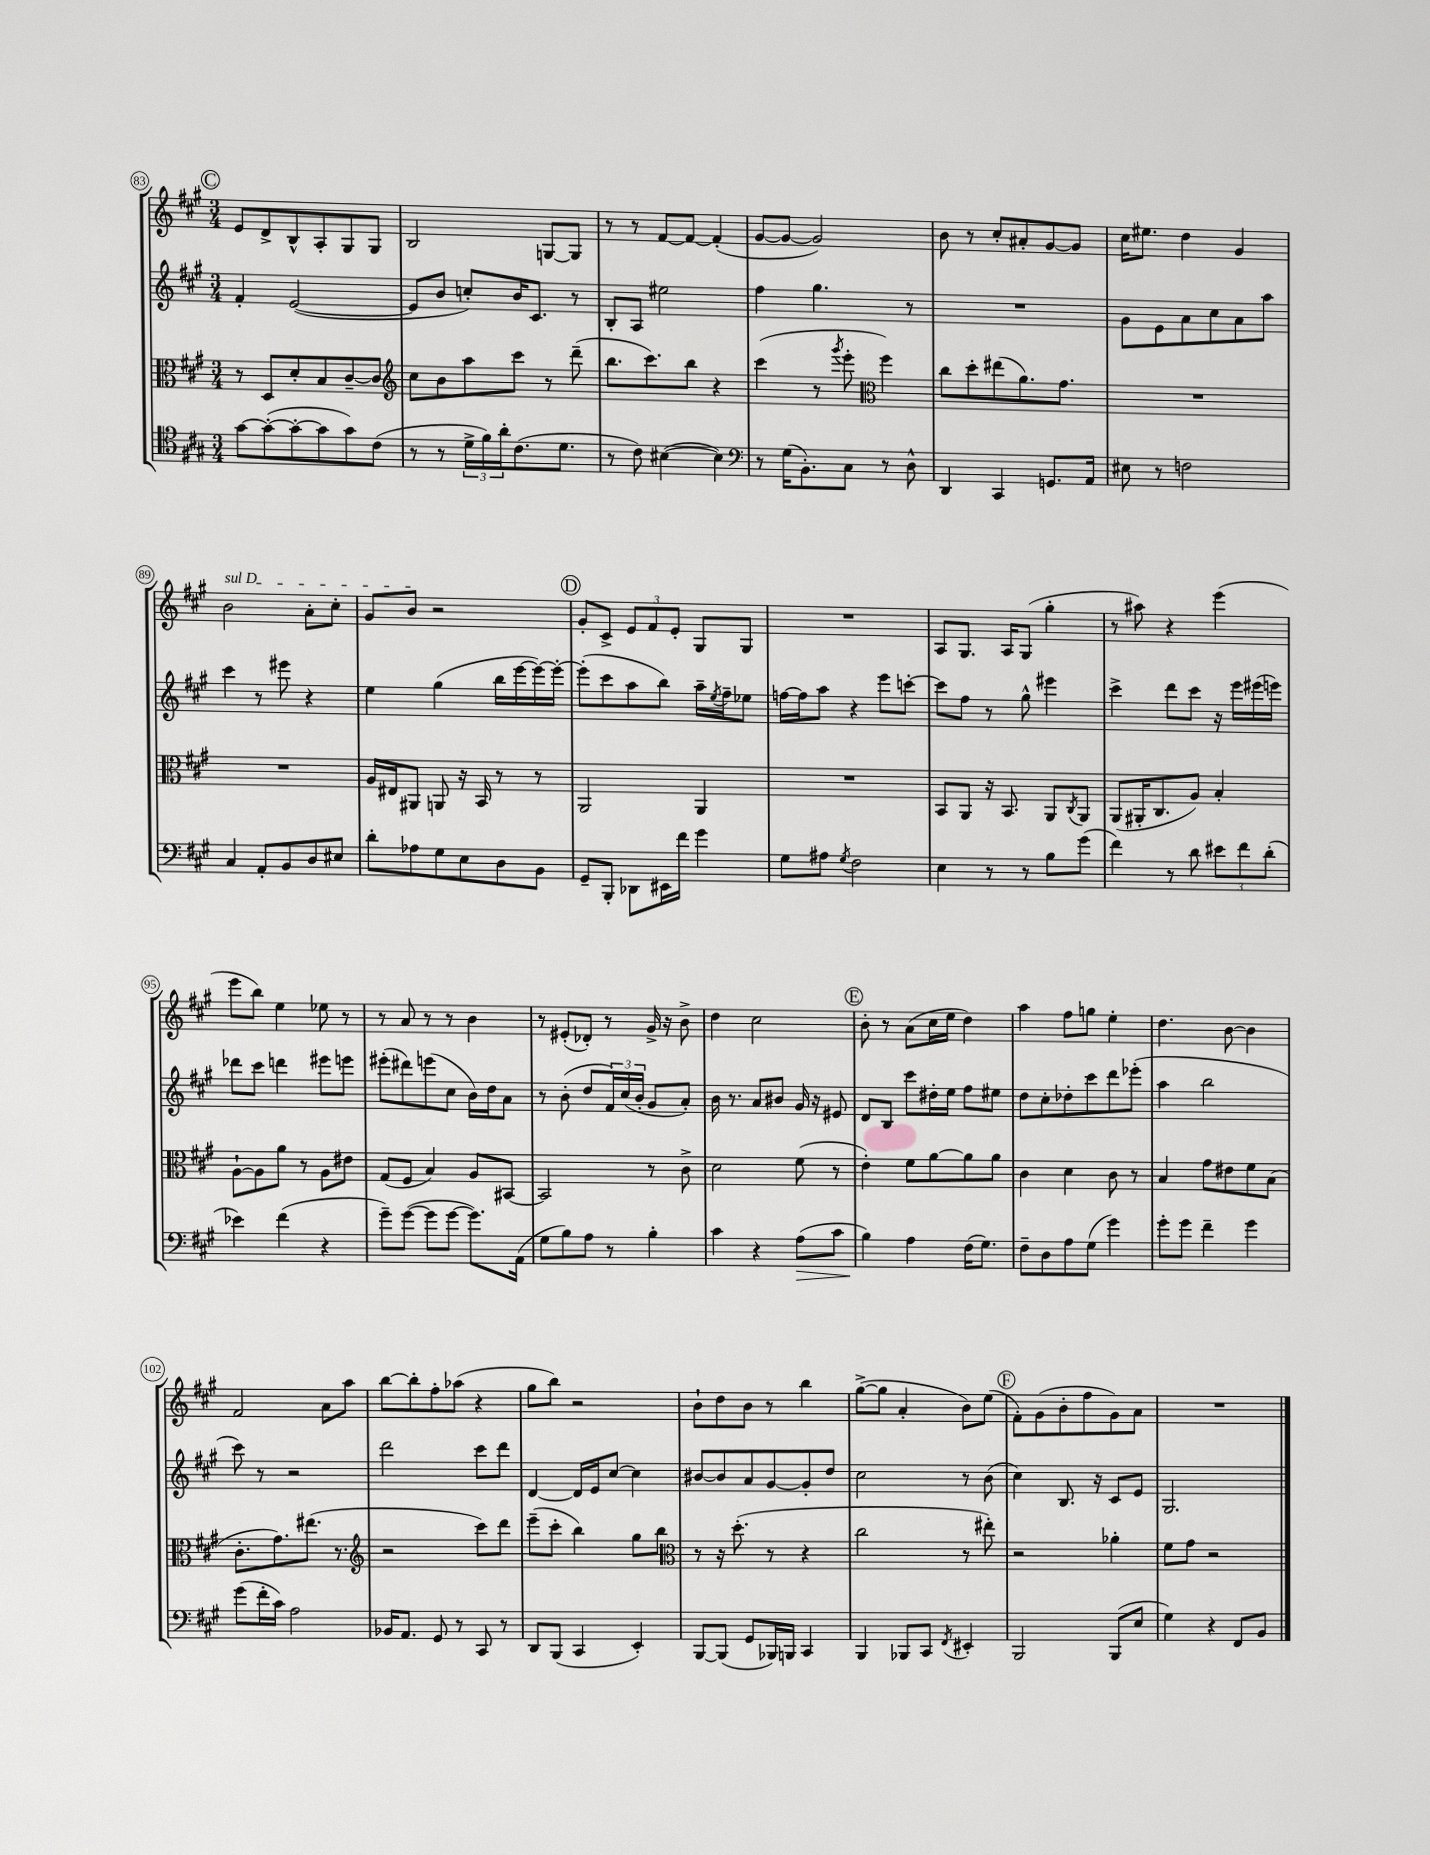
<<
\new StaffGroup <<
\new Staff = "s0" {
    \clef treble \key a \major \numericTimeSignature \time 3/4
    \mark \markup { \circle "C" } e'8 d'8-> b8-^ a8-. gis8 gis8 |
    b2 g8~ g8 |
    r8 r8 fis'8~ fis'8~ fis'4-.( |
    gis'8~ gis'8~ gis'2) |
    b'8 r8 cis''8-. ais'8-. gis'8~ gis'8 |
    cis''16 eis''8. d''4 gis'4 |
    \once \override TextSpanner.bound-details.left.text = \markup { \italic "sul D" } b'2\startTextSpan a'8-. cis''8-. |
    gis'8 b'8\stopTextSpan r2 |
    \mark \markup { \circle "D" } gis'8-. cis'8-> \tuplet 3/2 { e'8 fis'8 e'8-. } gis8 gis8 |
    R2. |
    a8 gis8. a16 gis8( gis''4-. |
    r8 ais''8) r4 e'''4( |
    e'''8 b''8) e''4 ees''8 r8 |
    r8 a'8 r8 r8 b'4 |
    r8 eis'8-.( des'8-.) r8 gis'16-> r16 b'8-> |
    d''4 cis''2 |
    \mark \markup { \circle "E" } b'8-. r8 a'8( cis''16 e''16 d''4) |
    a''4 fis''8 g''8 e''4-. |
    d''4. b'8~ b'4 |
    fis'2 a'8 a''8 |
    b''8~ b''8-. fis''8-. aes''8( r4 |
    gis''8 b''8) r2 |
    b'8-! d''8 b'8 r8 b''4 |
    gis''8~->( gis''8 a'4-. b'8) e''8( |
    \mark \markup { \circle "F" } fis'8-.) gis'8( b'8-. fis''8 gis'8) a'8 |
    R2. \bar "|." |
}
\new Staff = "s1" {
    \clef treble \key a \major \numericTimeSignature \time 3/4
    \mark \markup { \circle "C" } fis'4-. e'2~( |
    e'8 b'8 c''8-.) b'16 cis'8. r8 |
    b8-. a8 eis''2 |
    fis''4 gis''4. r8 |
    R2. |
    gis'8 e'8 a'8 cis''8 a'8 a''8 |
    cis'''4 r8 eis'''8 r4 |
    e''4 gis''4( b''16 e'''16~ e'''16~) e'''16~-. |
    \mark \markup { \circle "D" } e'''8-.( cis'''8 a''8 b''8) a''16-- \acciaccatura { e''8 } fis''16-- ees''8 |
    f''16~ f''16 a''8 r4 e'''8 c'''8~-. |
    c'''8 fis''8 r8 gis''8-^ eis'''4 |
    cis'''4-> d'''8 cis'''8 r16 e'''16 eis'''16( e'''16) |
    des'''8 cis'''8 d'''4 eis'''8 e'''8 |
    eis'''8-.( dis'''8) e'''8( cis''8 b'16) d''16 a'8 |
    r8 b'8-.( d''8 \tuplet 3/2 { fis'16) cis''16( b'16-. } gis'8 a'8-.) |
    b'16 r8. a'8 bis'8 gis'16 r16 eis'8 |
    \mark \markup { \circle "E" } d'8 b8 cis'''8 dis''16-. e''16 fis''8 eis''8 |
    d''8 cis''8-. des''8-. cis'''8 d'''8 ees'''8-.( |
    a''4 b''2 |
    cis'''8) r8 r2 |
    d'''2 cis'''8 d'''8 |
    d'4~ d'16 e'16 cis''8~ cis''4 |
    bis'8~ bis'8 a'8 gis'8~ gis'8-. d''8 |
    cis''2 r8 b'8( |
    \mark \markup { \circle "F" } cis''4) b8. r16 cis'8 e'8 |
    gis2. \bar "|." |
}
\new Staff = "s2" {
    \clef alto \key a \major \numericTimeSignature \time 3/4
    \mark \markup { \circle "C" } r8 d8 d'8-. b8 cis'8~-- cis'8 |
    \clef treble cis''8 b'8 a''8 cis'''8 r8 d'''8--( |
    b''8. cis'''8.) b''8 r4 |
    cis'''4( r8 \acciaccatura { gis'''8 } e'''8-. \clef alto fis''4) |
    cis''8 d''8-. eis''8( a'8.) gis'8. |
    R2. |
    R2. |
    a16 eis16 ais,8 a,8 r16 b,16 r8 r8 |
    \mark \markup { \circle "D" } a,2 a,4 |
    R2. |
    b,8 a,8 r16 b,8. a,8 \acciaccatura { cis8 } a,8 |
    a,8( ais,16-. cis8. a8) b4-. |
    a8~-! a8 a'8 r8 a8 eis'8 |
    gis8( fis8 b4) a8 bis,8~ |
    bis,2 r8 cis'8-> |
    d'2 fis'8( r8 |
    \mark \markup { \circle "E" } e'4-.) fis'8 a'8~ a'8 a'8 |
    cis'4 d'4 cis'8 r8 |
    b4 gis'8 eis'8 fis'8 b8( |
    cis'8.-. gis'8.) eis''8.( r8. |
    \clef treble r2 cis'''8) d'''8 |
    e'''8--( cis'''8-. b''4) gis''8 b''8 |
    \clef alto r8 r16 d''8.-.( r8 r4 |
    cis''2 r8 eis''8-.) |
    \mark \markup { \circle "F" } r2 aes'4-. |
    fis'8 gis'8 r2 \bar "|." |
}
\new Staff = "s3" {
    \clef tenor \key a \major \numericTimeSignature \time 3/4
    \mark \markup { \circle "C" } gis'8~ gis'8~-.( gis'8~-. gis'8 gis'8) cis'8( |
    r8 r8 \tuplet 3/2 { d'16-> fis'16) a'16-. } cis'8.( d'8. |
    r8 cis'8) bis4~( bis4) |
    \clef bass r8 gis16( b,8.-.) cis8 r8 d8-^ |
    d,4 cis,4 g,8. a,16 |
    eis8 r8 f2 |
    cis4 a,8-. b,8 d8 eis8 |
    d'8-. aes8 gis8 e8 d8 b,8 |
    \mark \markup { \circle "D" } gis,8-- b,,8-. des,8 eis,16 fis'16 gis'4 |
    gis8 ais8 \acciaccatura { gis8 } fis2 |
    e4 r8 r8 b8 gis'8( |
    fis'4) r8 d'8 \tuplet 3/2 { eis'8 fis'8 d'8-.( } |
    ees'4) fis'4( r4 |
    gis'8--) gis'8~( gis'8 gis'8~ gis'8.) a,16( |
    gis8 b8) a8 r8 b4-. |
    cis'4 r4 a8\>( cis'8 |
    \mark \markup { \circle "E" } b4\!) a4 fis16( gis8.) |
    fis8-- d8 a8 gis8( gis'4) |
    gis'8-. gis'8 fis'4-- gis'4 |
    gis'8( fis'16-. cis'16) a2 |
    bes,16 a,8. gis,8 r8 cis,8 r8 |
    d,8 b,,8( cis,4 e,4-.) |
    b,,8~ b,,8( gis,8 bes,,16) b,,16 cis,4 |
    b,,4 bes,,8 cis,8 \acciaccatura { fis,8 } eis,4-. |
    \mark \markup { \circle "F" } b,,2 b,,8( e8 |
    gis4) r4 fis,8 b,8 \bar "|." |
}
>>
>>
\layout { \context { \Score currentBarNumber = #83 \override BarNumber.stencil = #(make-stencil-circler 0.1 0.3 ly:text-interface::print) } }
